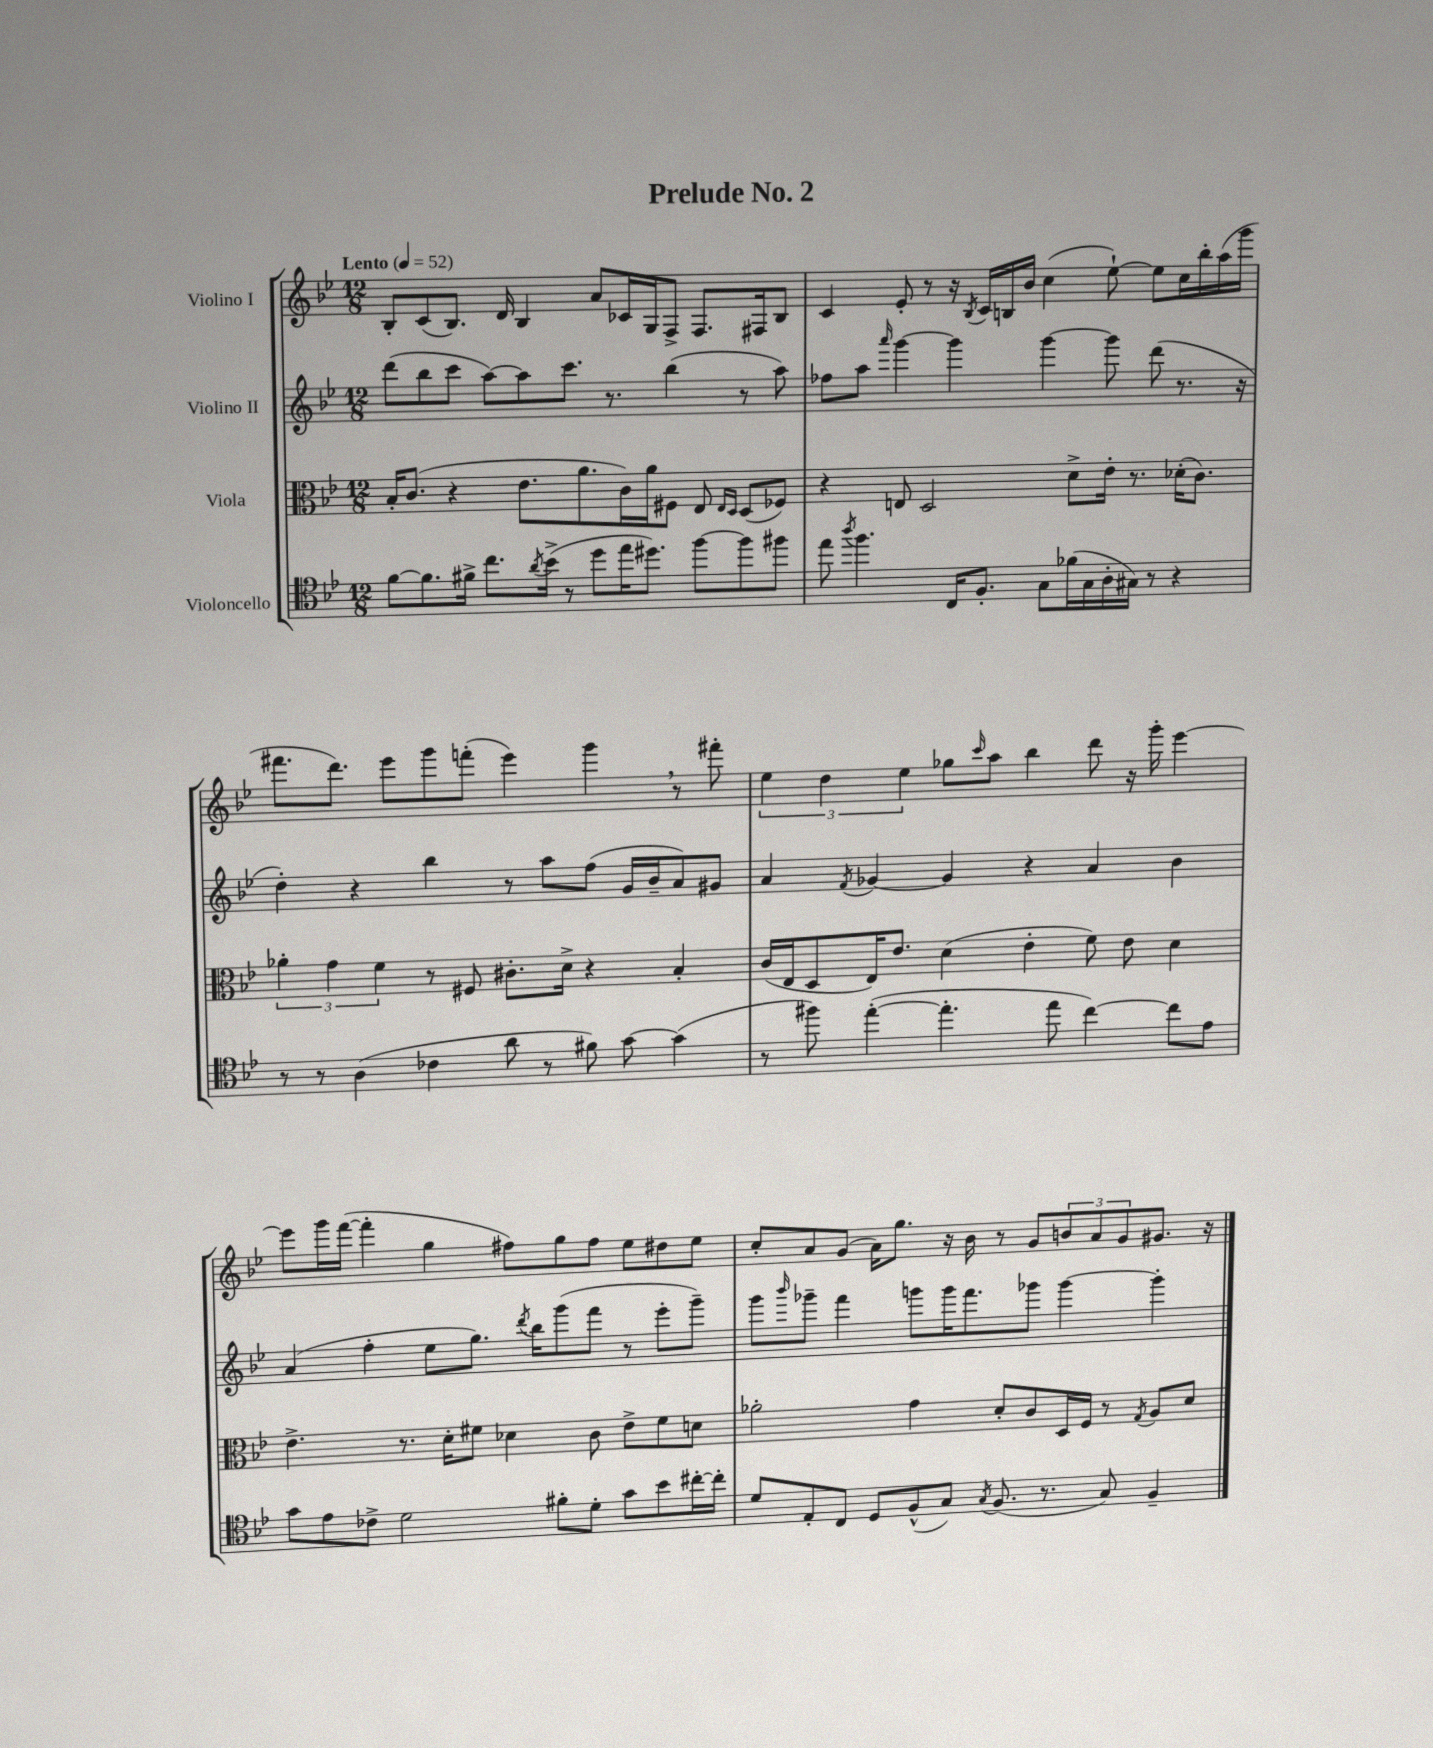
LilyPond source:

\header { title = "Prelude No. 2" }
<<
\new StaffGroup <<
\new Staff = "s0" \with { instrumentName = "Violino I" } {
    \clef treble \key bes \major \numericTimeSignature \time 12/8 \tempo "Lento" 4 = 52
    bes8-. c'8( bes8.) d'16 bes4 a'8 ces'16 g16 f8-> f8. fis16 bes8 |
    c'4 ees'8-. r8 r16 \acciaccatura { bes8 } c'16 b16 bes'16 c''4( ees''8~-!) ees''8 c''16 bes''16-. a''16( g'''16 |
    fis'''8. d'''8.) ees'''8 g'''8 f'''8-.( ees'''4) g'''4 \breathe r8 fis'''8-. |
    \tuplet 3/2 { ees''4 d''4 ees''4 } ges''8 \grace { c'''16 } a''8 bes''4 d'''8 r16 g'''16-. ees'''4~ |
    ees'''8 g'''16 f'''16~( f'''4-. g''4 fis''8) g''8 fis''8 ees''8 dis''8 ees''8 |
    c''8-. a'8 g'8( a'16) g''8. r16 bes'16 r8 g'8 \tuplet 3/2 { b'8 a'8 g'8 } gis'8. r16 \bar "|." |
}
\new Staff = "s1" \with { instrumentName = "Violino II" } {
    \clef treble \key bes \major \numericTimeSignature \time 12/8
    d'''8( bes''8 c'''8 a''8~) a''8 c'''8. r8. bes''4( r8 a''8) |
    fes''8 a''8 \grace { a'''16 } g'''4~ g'''4 g'''4~ g'''8 d'''8( r8. r16 |
    d''4-.) r4 bes''4 r8 a''8 f''8( g'16 bes'16-- a'8) gis'8 |
    a'4 \acciaccatura { f'8 } ges'4~ ges'4 r4 a'4 bes'4 |
    a'4( f''4-. ees''8 g''8.) \acciaccatura { d'''8 } bes''16 g'''8( f'''8 r8 ees'''8-. g'''8--) |
    g'''8 \grace { bes'''16 } ges'''8-- f'''4 g'''8 g'''16 f'''8. ges'''8 ges'''4~ ges'''4-. \bar "|." |
}
\new Staff = "s2" \with { instrumentName = "Viola" } {
    \clef alto \key bes \major \numericTimeSignature \time 12/8
    bes16-. c'8.( r4 ees'8. a'8. c'16) a'16 fis8 ees8 \grace { ees16 d16 } d8( fes8) |
    r4 e8 d2 d'8-> ees'16-. r8. des'16-.( c'8.) |
    \tuplet 3/2 { aes'4-. g'4 f'4 } r8 fis8 cis'8.-. d'16-> r4 bes4-. |
    c'16( ees16 d8 ees16) ees'8. d'4( ees'4-. f'8) ees'8 d'4 |
    ees'4.-> r8. d'16-. fis'8 des'4 c'8 ees'8-> fis'8 d'8 |
    aes'2-. g'4 d'8-. c'8 d16 f16 r8 \acciaccatura { g8 } a8 d'8 \bar "|." |
}
\new Staff = "s3" \with { instrumentName = "Violoncello" } {
    \clef tenor \key bes \major \numericTimeSignature \time 12/8
    f'8~ f'8. fis'16-> c''8. \acciaccatura { a'8 } bes'16->( r8 d''8 ees''16 dis''8.) f''8~ f''8 fis''8 |
    ees''8 \acciaccatura { a''8 } f''4. c16 f8.-. g8 fes'16( g16 a16-. gis16) r8 r4 |
    r8 r8 a4( ces'4 a'8 r8 fis'8) g'8~ g'4( |
    r8 fis''8) ees''4~-.( ees''4.-. ees''8 c''4~) c''8 ees'8 |
    g'8 ees'8 ces'8-> d'2 fis'8-. d'8-. g'8 bes'8 cis''16~-. cis''16-. |
    d'8 ees8-. c8 d8 f8-^( g8) \acciaccatura { g8 } f8.( r8. g8) f4-- \bar "|." |
}
>>
>>
\layout { \context { \Score \remove "Bar_number_engraver" } }
